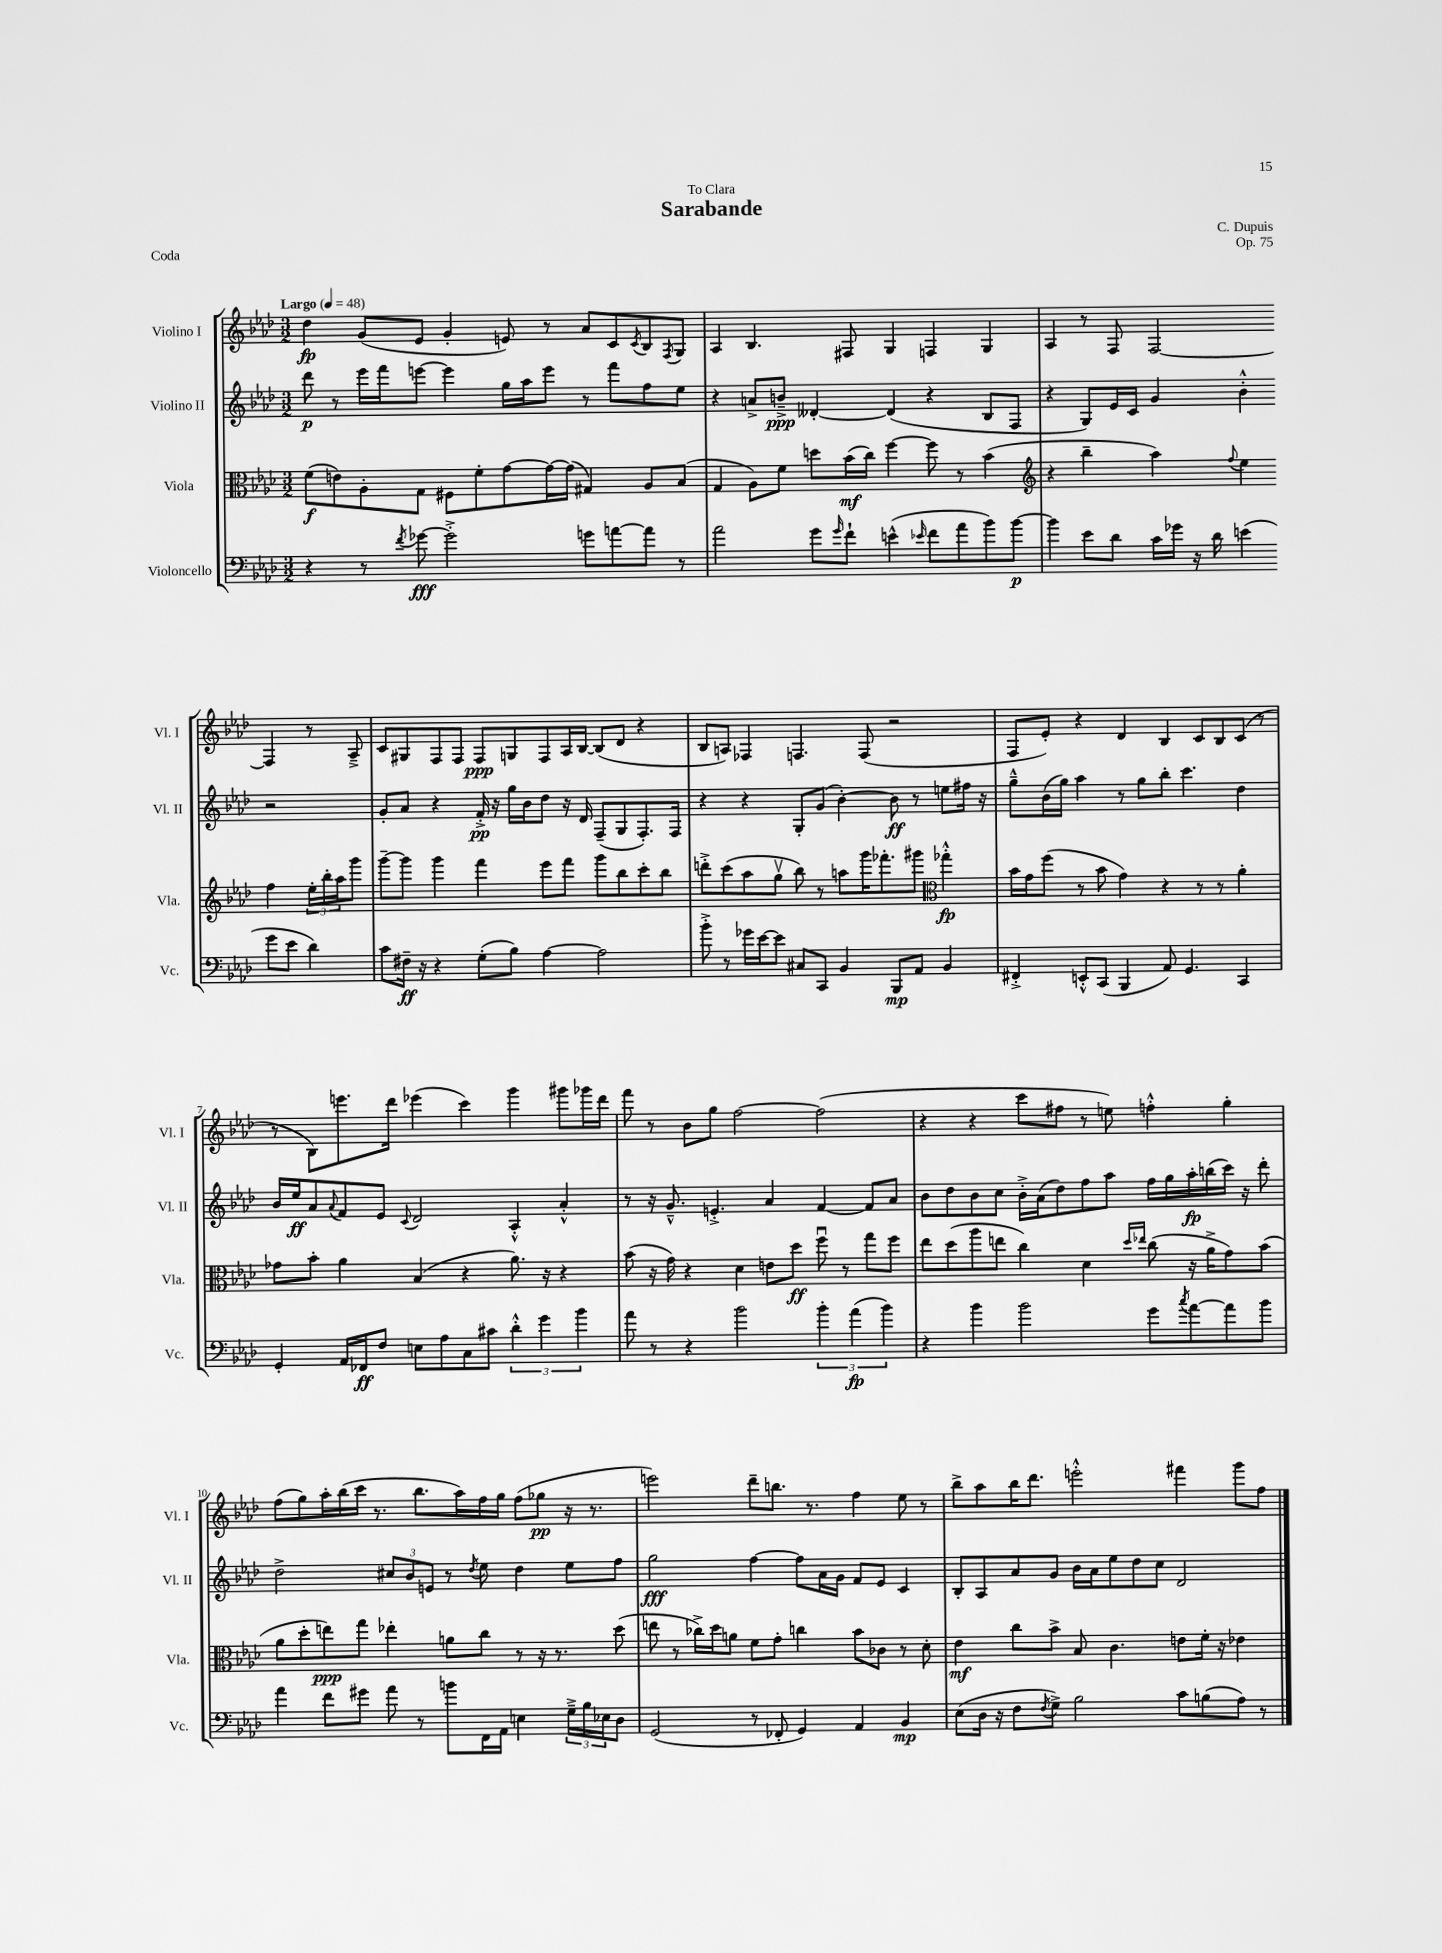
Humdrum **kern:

**kern	**dynam	**kern	**dynam	**kern	**dynam	**kern	**dynam
*part4	*part4	*part3	*part3	*part2	*part2	*part1	*part1
*staff4	*staff4	*staff3	*staff3	*staff2	*staff2	*staff1	*staff1
*I"Violoncello	*	*I"Viola	*	*I"Violino II	*	*I"Violino I	*
*I'Vc.	*	*I'Vla.	*	*I'Vl. II	*	*I'Vl. I	*
*clefF4	*	*clefC3	*	*clefG2	*	*clefG2	*
*k[b-e-a-d-]	*	*k[b-e-a-d-]	*	*k[b-e-a-d-]	*	*k[b-e-a-d-]	*
*M3/2	*	*M3/2	*	*M3/2	*	*M3/2	*
*MM48	*	*MM48	*	*MM48	*	*MM48	*
=1	=1	=1	=1	=1	=1	=1	=1
!	!	!	!	!	!	!LO:TX:a:B:t=Largo	!
4r	.	(8f\L	f	8ddd-\	p	4dd-\	fp
.	.	8en\)	.	8r	.	.	.
8r	.	8A-'\	.	16eee-\LL	.	(8g/L	.
.	.	.	.	16fff\J	.	.	.
8qf/	.	.	.	.	.	.	.
[8g-X\	fff	8G\J	.	[8eeen\J	.	8e-/J	.
2g-'^\]	.	8F#X\L	.	4eee\]	.	4g'/	.
.	.	8f'\	.	.	.	.	.
.	.	[8g\	.	16gg\LL	.	8en/)	.
.	.	.	.	16aa-\J	.	.	.
.	.	16g\L_	.	8eee\J	.	8r	.
.	.	(16g\JJ]	.	.	.	.	.
8gn\L	.	4G#X/)	.	8r	.	8a-/L	.
[8an\	.	.	.	8fff\L	.	8c/	.
.	.	.	.	.	.	8qc/	.
8a\J]	.	8A-/L	.	8ff\	.	8B-/	.
.	.	.	.	.	.	8qF/	.
8r	.	(8B-/J	.	8ee-\J	.	8G/J	.
=2	=2	=2	=2	=2	=2	=2	=2
2a-\	.	4G/	.	4r	.	4A-/	.
.	.	8A-\L)	.	8an^/L	.	4.B-/	.
.	.	8f\J	.	8bn~^/J	ppp	.	.
8g\L	.	8ddn\L	.	[4d--X'/	.	.	.
16qqg/	.	.	.	.	.	.	.
8f`\J	.	(16b-\L	mf	.	.	8F#X/	.
.	.	16cc\JJ)	.	.	.	.	.
(4en^^\	.	[4ff\	.	(4d--/]	.	4G/	.
16qqe-X/	.	.	.	.	.	.	.
8f\L	.	8ff\]	.	4r	.	4Fn/	.
8a-\	.	8r	.	.	.	.	.
8b-\)	.	(4b-\	.	8B-/L	.	4G/	.
[8b-\J	p	.	.	8F/J	.	.	.
=3	=3	=3	=3	=3	=3	=3	=3
*	*	*clefG2	*	*	*	*	*
4b-\]	.	4r	.	4r	.	4A-/	.
8e-\L	.	4bb-~\	.	8G/L)	.	8r	.
8d-\J	.	.	.	16e-/L	.	8F/	.
.	.	.	.	16c/JJ	.	.	.
16c\LL	.	4aa-\)	.	4g/	.	[2F/	.
16g-X\JJ	.	.	.	.	.	.	.
16r	.	.	.	.	.	.	.
16d-\	.	.	.	.	.	.	.
.	.	8qqff/	.	.	.	.	.
(4en\	.	4ee-\	.	4b-'^^\	.	.	.
8g-\L	.	4ff\	.	2r	.	4F/]	.
8e\J	.	.	.	.	.	.	.
4d-\)	.	24ee-'\LL	.	.	.	8r	.
.	.	24bb-'\	.	.	.	.	.
.	.	24aa-\J	.	.	.	.	.
.	.	8ggg\J	.	.	.	8A-~^/	.
!!LO:LB:g=z
=4	=4	=4	=4	=4	=4	=4	=4
8c\L	.	[8ggg~\L	.	8g'/L	.	8c/L	.
16F#X~\Jk	ff	8ggg\J]	.	8a-/J	.	8G#X/	.
16r	.	.	.	.	.	.	.
4r	.	4ggg\	.	4r	.	8F/	.
.	.	.	.	.	.	8F/J	.
(8G'\L	.	4fff\	.	16f'^/	pp	8F/L	ppp
.	.	.	.	16r	.	.	.
8B-\J)	.	.	.	16gg\LL	.	8Gn/	.
.	.	.	.	16b-\J	.	.	.
[4A-\	.	8eee-\L	.	8dd-\J	.	8F/	.
.	.	8fff\J	.	16r	.	16A-/L	.
.	.	.	.	16d-/	.	[16B-/JJ	.
2A-\]	.	8ggg\L	.	(8F~/L	.	(8B-/L]	.
.	.	8bb-\	.	8G/	.	8d-/J	.
.	.	8ccc'\	.	8.F'/)	.	4r	.
.	.	8bb-\J	.	.	.	.	.
.	.	.	.	16F/Jk	.	.	.
=5	=5	=5	=5	=5	=5	=5	=5
8b-'^\	.	8dddn'^\L	.	4r	.	8B-/L	.
8r	.	(8ccc\	.	.	.	8An/J)	.
16g-X\LL	.	8aa-\	.	4r	.	4F-X/	.
[16e-\J	.	.	.	.	.	.	.
8e-\J]	.	8ggv\J	.	.	.	.	.
8C#X/L	.	8bb-\)	.	8G'/L	.	4.Fn/	.
8CC/J	.	8r	.	(8g/J	.	.	.
4BB-/	.	8aan\L	.	[4b-'\)	.	.	.
.	.	16ggg\K	.	.	.	(8F/	.
.	.	8.fff-X'\	.	.	.	.	.
8BBB-/L	mp	.	.	8b-\]	ff	2r	.
8AA-/J	.	8ggg#X\J	.	8r	.	.	.
*	*	*clefC3	*	*	*	*	*
4BB-/	.	4gg-X'^^\	fp	8een\L	.	.	.
.	.	.	.	16ff#X\Jk	.	.	.
.	.	.	.	16r	.	.	.
=6	=6	=6	=6	=6	=6	=6	=6
4FF#X'^/	.	16b-\LL	.	8gg~^^\L	.	8F/L	.
.	.	16g\J	.	.	.	.	.
.	.	(8ff\J	.	(16b-\L	.	8e-'/J)	.
.	.	.	.	16gg\JJ)	.	.	.
8EEn'^^/L	.	8r	.	4aa-\	.	4r	.
(8CC/J	.	8b-\	.	.	.	.	.
4BBB-/	.	4g\)	.	8r	.	4d-/	.
.	.	.	.	8gg\L	.	.	.
8AA-/)	.	4r	.	8bb-'\J	.	4B-/	.
4.GG/	.	.	.	4.ccc\	.	.	.
.	.	8r	.	.	.	8c/L	.
.	.	8r	.	.	.	8B-/	.
4CC/	.	4a-'\	.	4dd-\	.	(8c/J	.
.	.	.	.	.	.	8r	.
!!LO:LB:g=z
=7	=7	=7	=7	=7	=7	=7	=7
4GG'/	.	8g-X\L	.	16b-/LL	.	8r	.
.	.	.	.	16ee-/J	ff	.	.
.	.	8b-'\J	.	8a-/	.	8B-\L)	.
.	.	.	.	8qqa-/	.	.	.
16AA-/LL	.	4a-\	.	8f/	.	8.eeen\	.
16FF-X/J	ff	.	.	.	.	.	.
8F/J	.	.	.	8e-/J	.	.	.
.	.	.	.	.	.	16ddd-\Jk	.
.	.	.	.	8qqc/	.	.	.
8En\L	.	(4B-/	.	2d-/	.	(4eee-X\	.
8A-\	.	.	.	.	.	.	.
8C\	.	4r	.	.	.	4ccc\)	.
8c#X\J	.	.	.	.	.	.	.
6d-'^^\	.	8.a-\)	.	4A-'^^/	.	4ggg\	.
6g\	.	.	.	.	.	.	.
.	.	16r	.	.	.	.	.
.	.	4r	.	4a-'^^/	.	8ggg#X\L	.
6b-\	.	.	.	.	.	.	.
.	.	.	.	.	.	16ggg-X\L	.
.	.	.	.	.	.	16ddd-\JJ	.
=8	=8	=8	=8	=8	=8	=8	=8
8a-\	.	(8b-\	.	8r	.	8fff\	.
8r	.	16r	.	16r	.	8r	.
.	.	16g\)	.	8.g~^^/	.	.	.
4r	.	4r	.	.	.	8b-\L	.
.	.	.	.	4.en'^/	.	8gg\J	.
2b-\	.	4d-\	.	.	.	[2ff\	.
.	.	8en\L	.	4a-/	.	.	.
.	.	8dd-\J	ff	.	.	.	.
6b-'\	.	8ffu\	.	[4f/	.	(2ff\]	.
.	.	8r	.	.	.	.	.
(6a-\	fp	.	.	.	.	.	.
.	.	8gg\L	.	8f/L]	.	.	.
6b-\)	.	.	.	.	.	.	.
.	.	8ff\J	.	8a-/J	.	.	.
=9	=9	=9	=9	=9	=9	=9	=9
4r	.	8ee-\L	.	8b-\L	.	4r	.
.	.	(8dd-\	.	8dd-\	.	.	.
4b-\	.	8aa-\	.	8b-\	.	4r	.
.	.	8een\J	.	8cc\J	.	.	.
2b-\	.	4cc\)	.	16b-'^\LL	.	8ccc\L	.
.	.	.	.	(16a-\J	.	.	.
.	.	.	.	8dd-\)	.	8ff#X\J	.
.	.	4d-\	.	8ff\	.	8r	.
.	.	.	.	8aa-\J	.	8een\)	.
.	.	16qqdd-/LL	.	.	.	.	.
.	.	16qqee-X/JJ	.	.	.	.	.
8g\L	.	(8cc\	.	16ff\LL	.	4ffn'^^\	.
.	.	.	.	16gg\	.	.	.
8qcc/	.	.	.	.	.	.	.
[8a-\	.	16r	.	16aa-'\	fp	.	.
.	.	16a-^\KL	.	(16bbn\	.	.	.
8a-\]	.	8g\)	.	16ccc\JJ)	.	4gg'\	.
.	.	.	.	16r	.	.	.
8b-\J	.	(8b-\J	.	8ddd-'\	.	.	.
!!LO:LB:g=z
=10	=10	=10	=10	=10	=10	=10	=10
4a-\	.	8a-\L	.	2dd-^\	.	(8ff\L	.
.	.	8dd-'\	.	.	.	8gg\)	.
8f\L	.	8een\)	ppp	.	.	16aa-'\L	.
.	.	.	.	.	.	(16bb-\	.
8g#X\J	.	8gg\J	.	.	.	16ccc\JJ	.
.	.	.	.	.	.	8.r	.
8a-\	.	4ee-X'\	.	12cc#X/L	.	.	.
.	.	.	.	12b-/	.	.	.
8r	.	.	.	.	.	8.bb-\L	.
.	.	.	.	12en/J	.	.	.
8bn\L	.	8an\L	.	8r	.	.	.
.	.	.	.	.	.	16aa-\L)	.
.	.	.	.	8qdd-/	.	.	.
16FF\L	.	8cc\J	.	8ee-\	.	16ff\	.
16AA-\JJ	.	.	.	.	.	16gg\JJ	.
4En\	.	8r	.	4dd-\	.	(8ff\L	.
.	.	16r	.	.	.	8gg-X\J	pp
.	.	8.r	.	.	.	.	.
24G~^\LL	.	.	.	8ee-\L	.	16r	.
24B-\	.	.	.	.	.	.	.
.	.	.	.	.	.	8.r	.
24E-X\J	.	.	.	.	.	.	.
8D-\J	.	(8dd-\	.	8ff\J	.	.	.
=11	=11	=11	=11	=11	=11	=11	=11
(2GG/	.	8een\	.	2gg\	fff	2eeen\)	.
.	.	8r	.	.	.	.	.
.	.	16cc-X^\LL)	.	.	.	.	.
.	.	16dd-\J	.	.	.	.	.
.	.	8an\J	.	.	.	.	.
8r	.	8f\L	.	[4ff\	.	8ddd-~\L	.
8FF-X'/	.	8g'\J	.	.	.	8.bbn\J	.
4GG/)	.	4ccn\	.	8ff\L]	.	.	.
.	.	.	.	.	.	8.r	.
.	.	.	.	16a-\L	.	.	.
.	.	.	.	16g\JJ	.	.	.
4AA-/	.	8b-\L	.	8f/L	.	4ff\	.
.	.	8c-X\J	.	8e-/J	.	.	.
4BB-/	mp	8r	.	4c/	.	8ee-\	.
.	.	8d-'\	.	.	.	8r	.
=12	=12	=12	=12	=12	=12	=12	=12
(8E-\L	.	4e-\	mf	8B-'/L	.	8bb-^\L	.
16D-\Jk	.	.	.	8A-/	.	8aa-\	.
16r	.	.	.	.	.	.	.
8F\L	.	8cc\L	.	8a-/	.	16bb-\K	.
.	.	.	.	.	.	8.ddd-\J	.
8qF/	.	.	.	.	.	.	.
8G^\J)	.	8b-^\J	.	8g/J	.	.	.
2B-\	.	8B-/	.	16b-\LL	.	2eeen'^^\	.
.	.	.	.	16a-\J	.	.	.
.	.	4.c\	.	8ee-\	.	.	.
.	.	.	.	8dd-\	.	.	.
.	.	.	.	8cc\J	.	.	.
8c\L	.	8en\L	.	2d-/	.	4fff#X\	.
(8Bn\	.	16f'\Jk	.	.	.	.	.
.	.	16r	.	.	.	.	.
8A-\J)	.	4e-X\	.	.	.	8ggg\L	.
8r	.	.	.	.	.	8ff\J	.
==	==	==	==	==	==	==	==
*-	*-	*-	*-	*-	*-	*-	*-
